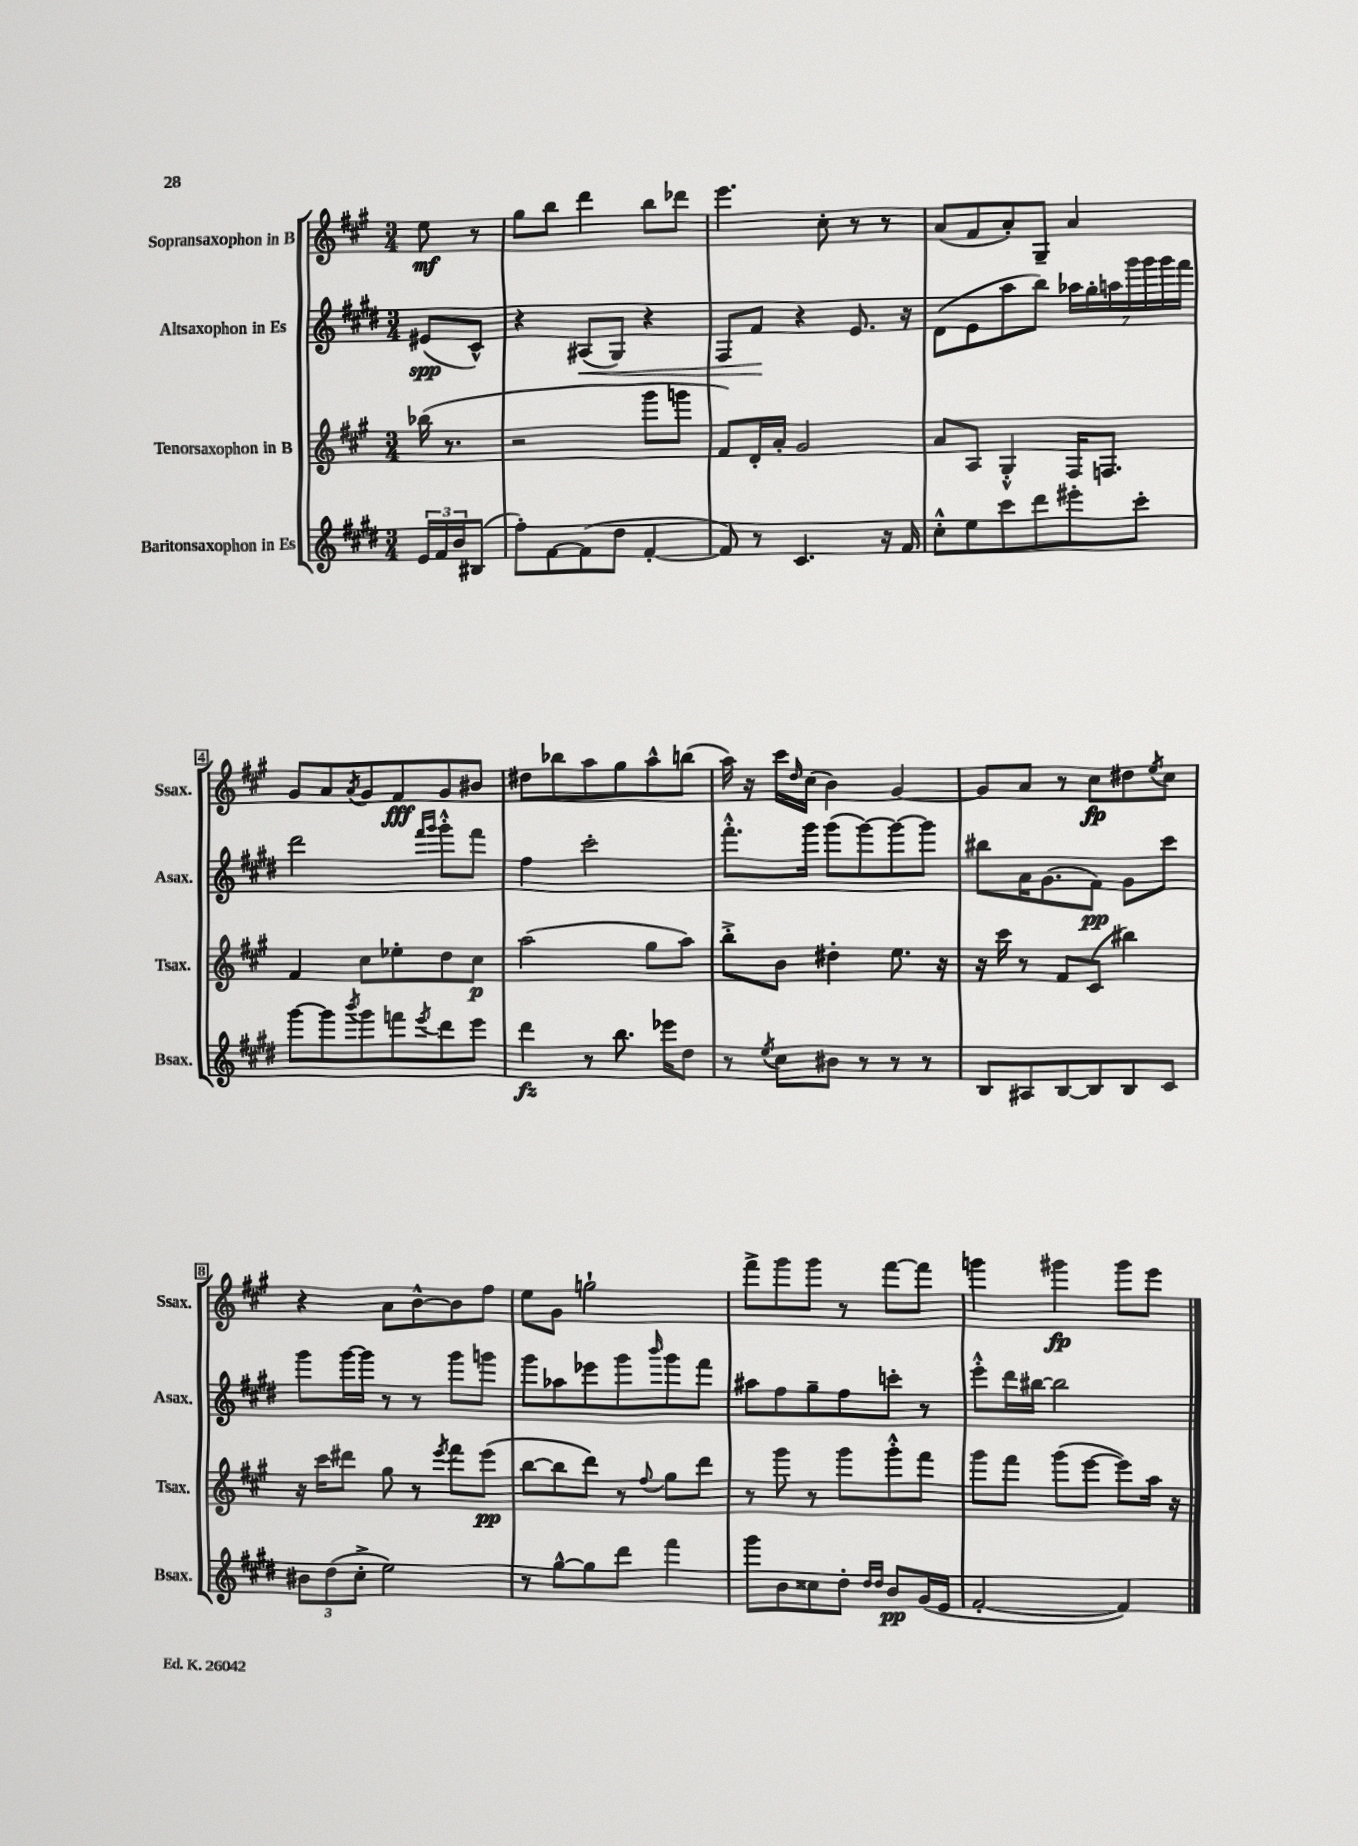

**kern	**dynam	**kern	**dynam	**kern	**dynam	**kern	**dynam
*part4	*part4	*part3	*part3	*part2	*part2	*part1	*part1
*staff4	*staff4	*staff3	*staff3	*staff2	*staff2	*staff1	*staff1
*I"Baritonsaxophon in Es	*	*I"Tenorsaxophon in B	*	*I"Altsaxophon in Es	*	*I"Sopransaxophon in B	*
*I'Bsax.	*	*I'Tsax.	*	*I'Asax.	*	*I'Ssax.	*
*clefG2	*	*clefG2	*	*clefG2	*	*clefG2	*
*k[f#c#g#d#]	*	*k[f#c#g#]	*	*k[f#c#g#d#]	*	*k[f#c#g#]	*
*M3/4	*	*M3/4	*	*M3/4	*	*M3/4	*
=	=	=	=	=	=	=	=
24e/LL	.	(16bb-X\	.	(8e#X/L	spp	8ee\	mf
24f#/	.	.	.	.	.	.	.
.	.	8.r	.	.	.	.	.
24b/J	.	.	.	.	.	.	.
(8B#X/J	.	.	.	8c#^^/J)	.	8r	.
=1	=1	=1	=1	=1	=1	=1	=1
8ff#'\L)	.	2r	.	4r	.	8gg#\L	.
[8f#\	.	.	.	.	.	8bb\J	.
!	!	!	!	!	!LO:HP:b	!	!
(8f#\]	.	.	.	(8A#X/L	<	4ddd\	.
8dd#\J	.	.	.	8G#/J)	.	.	.
[4f#'/	.	8ggg#\L	.	4r	.	8bb\L	.
.	.	8gggn\J	.	.	.	8ddd-X\J	.
=2	=2	=2	=2	=2	=2	=2	=2
8f#/])	.	8f#/L)	.	8F#/L	.	4.eee\	.
8r	.	16d'/L	.	8f#/J	.	.	.
.	.	16a'/JJ	.	.	.	.	.
4.c#/	.	2g#/	.	4r	[	.	.
.	.	.	.	.	.	8cc#'\	.
.	.	.	.	8.e/	.	8r	.
16r	.	.	.	.	.	8r	.
16f#/	.	.	.	16r	.	.	.
=3	=3	=3	=3	=3	=3	=3	=3
8cc#'^^\L	.	8a/L	.	(8d#\L	.	(8a/L	.
8ee\	.	8A/J	.	8e\	.	8f#/	.
8ccc#\	.	4G#'^^/	.	8aa\	.	8a'/)	.
8ddd#\	.	.	.	8bb\J)	.	8G#~/J	.
8eee#X'\	.	16F#/KL	.	28aa-X\LL	.	4a/	.
.	.	.	.	28gg#'\	.	.	.
.	.	8.Fn/J	.	.	.	.	.
.	.	.	.	28aan\	.	.	.
.	.	.	.	28ggg#\	.	.	.
8ccc#'\J	.	.	.	.	.	.	.
.	.	.	.	28ggg#\	.	.	.
.	.	.	.	28ggg#\	.	.	.
.	.	.	.	28fff#\JJ	.	.	.
!!LO:LB:g=z
=4	=4	=4	=4	=4	=4	=4	=4
[8ggg#\L	.	4f#/	.	2ddd#\	.	8g#/L	.
8ggg#\]	.	.	.	.	.	8a/	.
8qbbb/	.	.	.	.	.	8qa/	.
8ggg#\	.	8cc#\L	.	.	.	8g#/	.
8fffn\	.	8ee-X'\	.	.	.	8f#/	fff
.	.	.	.	16qqfff#/LL	.	.	.
8qeee/	.	.	.	16qqggg#/JJ	.	.	.
8ddd#\	.	8dd\	.	8ggg#'^^\L	.	8g#/	.
8eee\J	.	8cc#\J	p	8fff#\J	.	8b#X/J	.
=5	=5	=5	=5	=5	=5	=5	=5
4ddd#\	fz	(2aa\	.	4ff#\	.	8dd#X\L	.
.	.	.	.	.	.	8bb-X\	.
8r	.	.	.	2ccc#'\	.	8aa\	.
8.bb\	.	.	.	.	.	8gg#\	.
.	.	8gg#\L	.	.	.	8aa^^\	.
16eee-X\KL	.	.	.	.	.	.	.
8dd#\J	.	8aa\J)	.	.	.	(8bbn\J	.
=6	=6	=6	=6	=6	=6	=6	=6
8r	.	8bb'^\L	.	8.fff#'^^\L	.	16aa\)	.
.	.	.	.	.	.	16r	.
8qee/	.	.	.	.	.	.	.
8cc#\L	.	8b\J	.	.	.	16ccc#\LL	.
.	.	.	.	.	.	16qqdd/	.
.	.	.	.	16ggg#\Jk	.	(16cc#\JJ	.
8b#X\J	.	4dd#X'\	.	(8ggg#\L	.	4b\)	.
8r	.	.	.	[8ggg#\)	.	.	.
8r	.	8.ee\	.	8ggg#\_	.	[4g#/	.
8r	.	.	.	8ggg#\J]	.	.	.
.	.	16r	.	.	.	.	.
=7	=7	=7	=7	=7	=7	=7	=7
8B/L	.	16r	.	8bb#X\L	.	8g#/L]	.
.	.	16ccc#\	.	.	.	.	.
8A#X/	.	8r	.	16a\K	.	8a/J	.
.	.	.	.	(8.g#\	.	.	.
[8B/	.	8f#/L	.	.	.	8r	.
8B/]	.	(8c#/J	.	8f#\J)	pp	8cc#\L	fp
8B/	.	4bb#X\)	.	8g#\L	.	8dd#X\	.
.	.	.	.	.	.	8qee/	.
8c#/J	.	.	.	8ccc#\J	.	8cc#\J	.
!!LO:LB:g=z
=8	=8	=8	=8	=8	=8	=8	=8
12b#X\L	.	16r	.	8ggg#\L	.	4r	.
.	.	16ccc#\KL	.	.	.	.	.
(12dd#\	.	.	.	.	.	.	.
.	.	8ddd#X\J	.	[16ggg#\L	.	.	.
12cc#'^\J	.	.	.	.	.	.	.
.	.	.	.	16ggg#\JJ]	.	.	.
2ee\)	.	8gg#\	.	8r	.	8a\L	.
.	.	8r	.	8r	.	[8b^^\	.
.	.	8qeee/	.	.	.	.	.
.	.	8fff#\L	.	8ggg#\L	.	8b\]	.
.	.	(8eee\J	pp	8gggn\J	.	8ff#\J	.
=9	=9	=9	=9	=9	=9	=9	=9
8r	.	[8bb\L	.	8ggg#\L	.	8ee\L	.
[8gg#^^\L	.	8bb\]	.	8aa-X\	.	8g#\J	.
8gg#\]	.	8ddd\J)	.	8eee-X\	.	2ggn`\	.
8ddd#\J	.	8r	.	8ggg#\	.	.	.
.	.	8qqff#/	.	16qqbbb/	.	.	.
4fff#\	.	8gg#\L	.	8ggg#\	.	.	.
.	.	8ddd\J	.	8fff#\J	.	.	.
=10	=10	=10	=10	=10	=10	=10	=10
8ggg#\L	.	8r	.	8aa#X\L	.	8fff#^\L	.
8b\	.	8ggg#\	.	8ff#\	.	8ggg#\	.
8cc##X\	.	8r	.	8gg#~\	.	8ggg#\J	.
8dd#'\J	.	8ggg#\L	.	8ff#\	.	8r	.
16qqdd#/LL	.	.	.	.	.	.	.
16qqdd#/JJ	.	.	.	.	.	.	.
8b/L	pp	8ggg#'^^\	.	8cccn'\J	.	[8fff#\L	.
(16g#/L	.	8fff#\J	.	8r	.	8fff#\J]	.
16e/JJ	.	.	.	.	.	.	.
=11	=11	=11	=11	=11	=11	=11	=11
[2f#'/	.	8ggg#\L	.	8eee'^^\L	.	4gggn\	.
.	.	8fff#\J	.	16ddd#\L	.	.	.
.	.	.	.	[16bb#X\JJ	.	.	.
.	.	(8ggg#\L	.	2bb#\]	.	4ggg#X\	fp
.	.	[8eee\J	.	.	.	.	.
4f#/])	.	8eee\L])	.	.	.	8ggg#\L	.
.	.	16aa\Jk	.	.	.	8eee\J	.
.	.	16r	.	.	.	.	.
==	==	==	==	==	==	==	==
*-	*-	*-	*-	*-	*-	*-	*-
